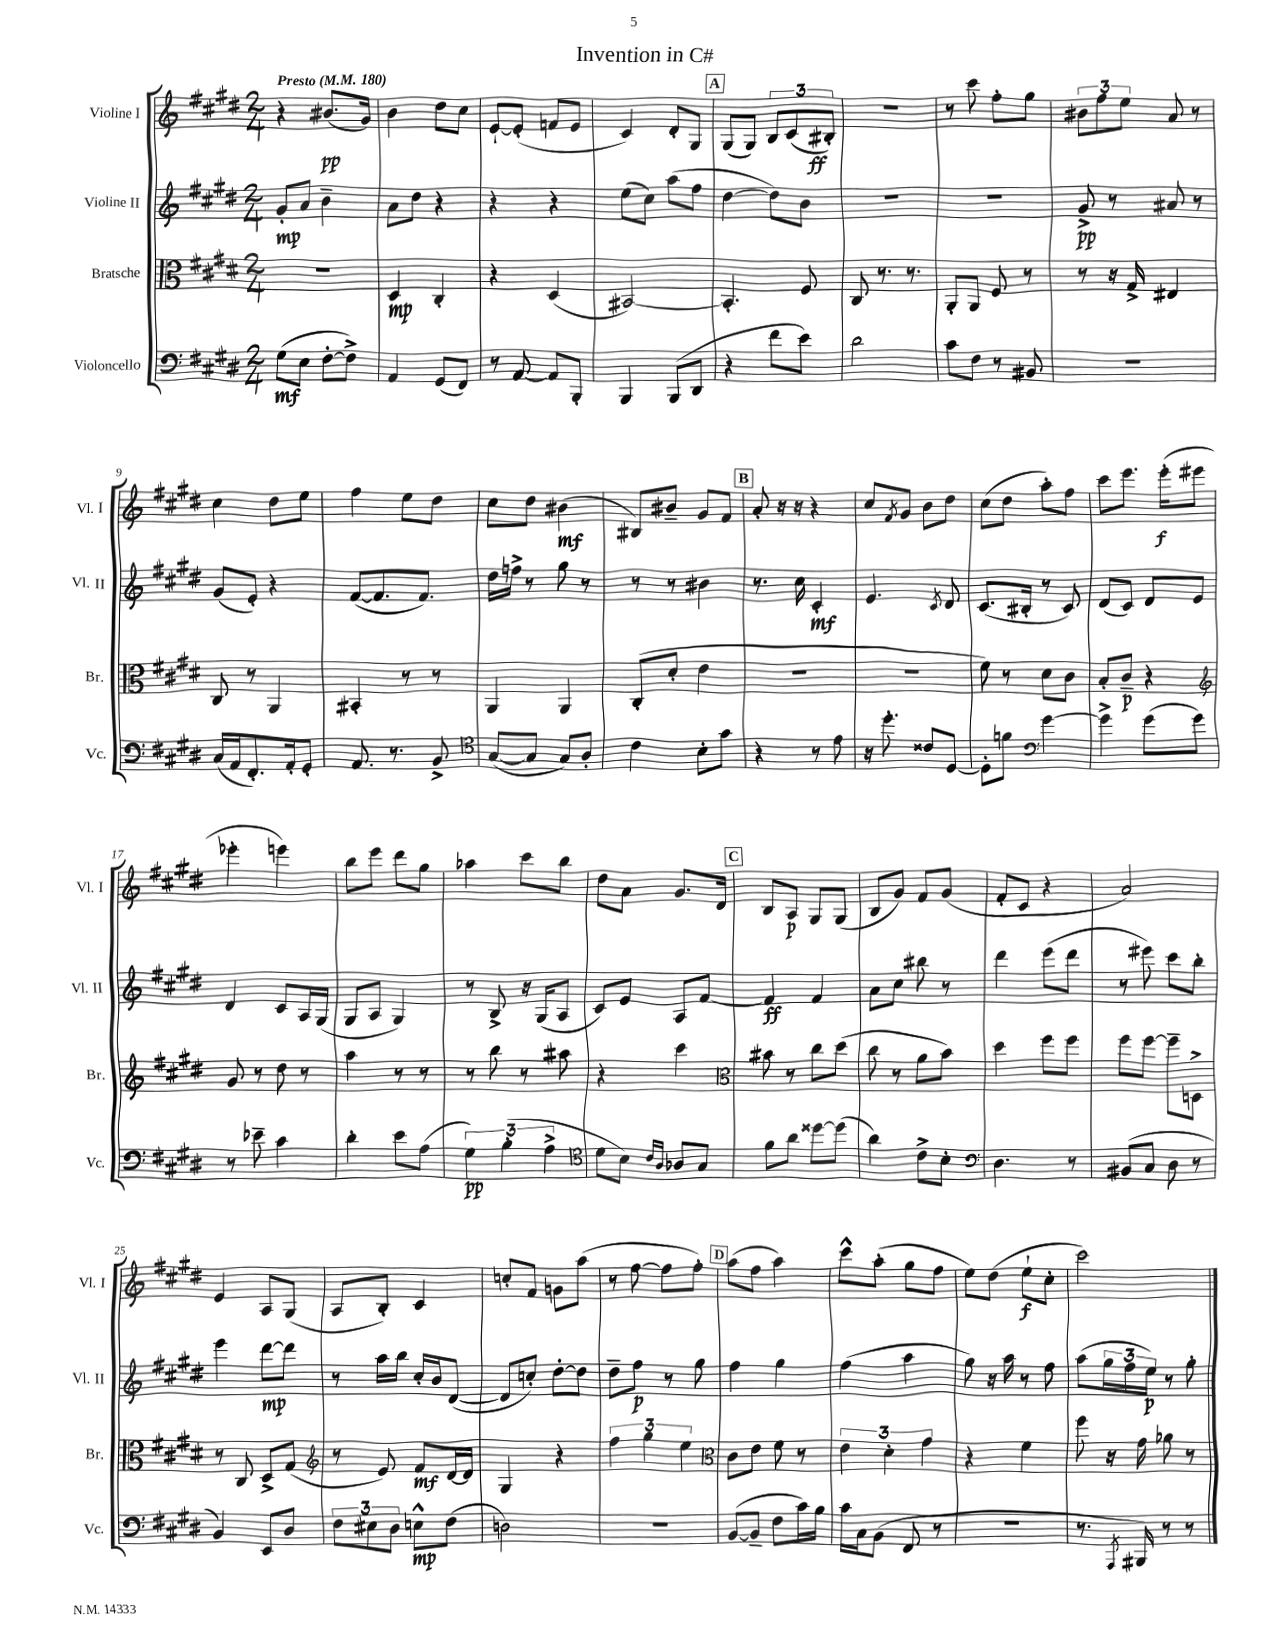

**kern	**dynam	**kern	**dynam	**kern	**dynam	**kern	**dynam
*part4	*part4	*part3	*part3	*part2	*part2	*part1	*part1
*staff4	*staff4	*staff3	*staff3	*staff2	*staff2	*staff1	*staff1
*I"Violoncello	*	*I"Bratsche	*	*I"Violine II	*	*I"Violine I	*
*I'Vc.	*	*I'Br.	*	*I'Vl. II	*	*I'Vl. I	*
*clefF4	*	*clefC3	*	*clefG2	*	*clefG2	*
*k[f#c#g#d#]	*	*k[f#c#g#d#]	*	*k[f#c#g#d#]	*	*k[f#c#g#d#]	*
*M2/4	*	*M2/4	*	*M2/4	*	*M2/4	*
*MM180	*	*MM180	*	*MM180	*	*MM180	*
=1	=1	=1	=1	=1	=1	=1	=1
!	!	!	!	!	!	!LO:TX:a:B:t=Presto	!
(8G#\L	mf	2r	.	8g#'/L	mp	4r	.
8E\J	.	.	.	8a/J	.	.	.
[8F#'\L	.	.	.	4b~\	.	(8.b#X/L	pp
8F#^\J])	.	.	.	.	.	.	.
.	.	.	.	.	.	16g#/Jk)	.
=2	=2	=2	=2	=2	=2	=2	=2
4AA/	.	4D#/	mp	8a\L	.	4b\	.
.	.	.	.	8dd#\J	.	.	.
(8GG#/L	.	4C#'/	.	4r	.	8dd#\L	.
8FF#/J)	.	.	.	.	.	8cc#\J	.
=3	=3	=3	=3	=3	=3	=3	=3
8r	.	4r	.	4r	.	[8e`/L	.
[8AA/	.	.	.	.	.	(8e'/J]	.
8AA/L]	.	(4D#/	.	4r	.	8fn/L	.
8BBB'/J	.	.	.	.	.	8e/J	.
=4	=4	=4	=4	=4	=4	=4	=4
4BBB/	.	[2BB#X/)	.	(8ee\L	.	4c#/)	.
.	.	.	.	8cc#\J)	.	.	.
(8BBB/L	.	.	.	(8aa\L	.	8d#'/L	.
8DD#/J	.	.	.	8ff#\J	.	8G#/J	.
!!LO:REH:place=s1:t=A
=5	=5	=5	=5	=5	=5	=5	=5
4r	.	4.BB#'/]	.	[4dd#\	.	(8G#/L	.
.	.	.	.	.	.	8G#/J)	.
8f#\L	.	.	.	8dd#\L])	.	12B/L	.
.	.	.	.	.	.	(12c#/	.
8e\J)	.	8F#/	.	8b\J	.	.	.
.	.	.	.	.	.	12B#X'/J)	ff
=6	=6	=6	=6	=6	=6	=6	=6
2d#\	.	8C#/	.	2r	.	2r	.
.	.	8.r	.	.	.	.	.
.	.	8.r	.	.	.	.	.
=7	=7	=7	=7	=7	=7	=7	=7
8c#\L	.	8AA'/L	.	2r	.	8r	.
8F#\J	.	8AA/J	.	.	.	8ccc#\	.
8r	.	8F#/	.	.	.	8ff#'\L	.
8BB#X/	.	8r	.	.	.	8gg#\J	.
=8	=8	=8	=8	=8	=8	=8	=8
2r	.	8r	.	8g#^/	pp	12b#X\L	.
.	.	.	.	.	.	12ff#\	.
.	.	16r	.	8r	.	.	.
.	.	.	.	.	.	12ee\J	.
.	.	16G#^/	.	.	.	.	.
.	.	4E#X/	.	8a#X/	.	8a/	.
.	.	.	.	8r	.	8r	.
!!LO:LB:g=z
=9	=9	=9	=9	=9	=9	=9	=9
(16C#/LL	.	8C#/	.	(8g#/L	.	4cc#\	.
16AA/J	.	.	.	.	.	.	.
8.FF#'/)	.	8r	.	8e'/J)	.	.	.
.	.	4AA/	.	4r	.	8dd#\L	.
16AA'/k	.	.	.	.	.	.	.
8GG#'/J	.	.	.	.	.	8ee\J	.
=10	=10	=10	=10	=10	=10	=10	=10
8.AA/	.	4BB#X'/	.	([8f#/L	.	4ff#\	.
.	.	.	.	8.f#/]	.	.	.
8.r	.	.	.	.	.	.	.
.	.	8r	.	.	.	8ee\L	.
.	.	.	.	8.f#/J)	.	.	.
8BB^/	.	8r	.	.	.	8dd#\J	.
=11	=11	=11	=11	=11	=11	=11	=11
*clefC4	*	*	*	*	*	*	*
([8G#/L	.	4AA/	.	16dd#\LL	.	8cc#\L	.
.	.	.	.	16ffn^\JJ	.	.	.
8G#/J]	.	.	.	8r	.	8dd#\J	.
8G#/L)	.	4AA/	.	8gg#\	.	(4b#X\	mf
8A'/J	.	.	.	8r	.	.	.
=12	=12	=12	=12	=12	=12	=12	=12
4c#\	.	(8C#'/L	.	8r	.	8B#X/L)	.
.	.	8d#'/J	.	8r	.	8b#X~/J	.
8B'\L	.	4e\	.	4b#X\	.	8g#/L	.
8g#\J	.	.	.	.	.	8f#/J	.
!!LO:REH:place=s1:t=B
=13	=13	=13	=13	=13	=13	=13	=13
4r	.	2r	.	8.r	.	8a'/	.
.	.	.	.	.	.	16r	.
.	.	.	.	16cc#\	.	16r	.
8r	.	.	.	4c#'/	mf	4r	.
8e\	.	.	.	.	.	.	.
=14	=14	=14	=14	=14	=14	=14	=14
16r	.	2r	.	4.e/	.	8cc#/L	.
8.dd#'\	.	.	.	.	.	.	.
.	.	.	.	.	.	8qf#/	.
.	.	.	.	.	.	8g#/J	.
8c##X/L	.	.	.	.	.	8b\L	.
.	.	.	.	8qc#/	.	.	.
[8D#/J	.	.	.	8d#/	.	8dd#\J	.
=15	=15	=15	=15	=15	=15	=15	=15
8D#'\L]	.	8f#\)	.	(8.c#/L	.	(8cc#\L	.
8fn\J	.	8r	.	.	.	8dd#\J	.
.	.	.	.	16B#X'/Jk	.	.	.
*clefF4	*	*	*	*	*	*	*
[4g#\	.	8d#\L	.	8r	.	8aa'\L)	.
.	.	8c#\J	.	8c#/)	.	8ff#\J	.
=16	=16	=16	=16	=16	=16	=16	=16
4g#^\]	.	8B'/L	.	(8d#/L	.	8ccc#\L	.
.	.	8c#~/J	p	8c#/J)	.	8.eee\J	.
(8g#\L	.	4r	.	8d#/L	.	.	.
.	.	.	.	.	.	(16eee'\KL	f
8g#\J)	.	.	.	8e/J	.	8eee#X\J	.
!!LO:LB:g=z
=17	=17	=17	=17	=17	=17	=17	=17
*	*	*clefG2	*	*	*	*	*
8r	.	8g#/	.	4d#/	.	4eee-X'\	.
8e-X~\	.	8r	.	.	.	.	.
4c#\	.	8dd#\	.	8c#/L	.	4eeen\)	.
.	.	8r	.	16A/L	.	.	.
.	.	.	.	(16G#/JJ	.	.	.
=18	=18	=18	=18	=18	=18	=18	=18
4d#'\	.	4aa\	.	8G#/L	.	8bb\L	.
.	.	.	.	8A/J	.	8eee\J	.
8e\L	.	8r	.	4G#/)	.	8ddd#\L	.
(8A\J	.	8r	.	.	.	8gg#\J	.
=19	=19	=19	=19	=19	=19	=19	=19
6G#\)	pp	8r	.	8r	.	4aa-X\	.
.	.	8bb\	.	8B^/	.	.	.
(6B'\	.	.	.	.	.	.	.
.	.	8r	.	16r	.	8ccc#\L	.
.	.	.	.	(16G#/KL	.	.	.
6A^\	.	.	.	.	.	.	.
.	.	8aa#X\	.	8A/J	.	8bb\J	.
=20	=20	=20	=20	=20	=20	=20	=20
*clefC4	*	*	*	*	*	*	*
8d#\L	.	4r	.	8c#/L)	.	8dd#\L	.
8B\J)	.	.	.	8e/J	.	8a\J	.
16qqc#/LL	.	.	.	.	.	.	.
16qqA/JJ	.	.	.	.	.	.	.
8A-X/L	.	4ccc#\	.	8A/L	.	8.g#/L	.
8G#/J	.	.	.	[8f#/J	.	.	.
.	.	.	.	.	.	16d#/Jk	.
!!LO:REH:place=s1:t=C
=21	=21	=21	=21	=21	=21	=21	=21
*	*	*clefC3	*	*	*	*	*
8f#\L	.	8b#X\	.	4f#/]	ff	8B/L	.
8a\J	.	8r	.	.	.	8A/J	p
[8dd##X\L	.	8cc#\L	.	4f#/	.	8G#/L	.
(8dd##\J]	.	(8dd#\J	.	.	.	(8G#/J	.
=22	=22	=22	=22	=22	=22	=22	=22
4a\)	.	8cc#\	.	8a\L	.	8B/L	.
.	.	8r	.	8cc#\J	.	8g#/J)	.
8c#^\L	.	8a\L	.	8bb#X\	.	8f#/L	.
8B'\J	.	8b\J)	.	8r	.	(8g#/J	.
=23	=23	=23	=23	=23	=23	=23	=23
*clefF4	*	*	*	*	*	*	*
4.D#\	.	4dd#\	.	4ddd#\	.	8f#'/L	.
.	.	.	.	.	.	8c#/J	.
.	.	8ff#\L	.	(8eee\L	.	4r	.
8r	.	8ff#\J	.	8ddd#\J	.	.	.
=24	=24	=24	=24	=24	=24	=24	=24
(8BB#X/L	.	8ff#\L	.	8r	.	2a/)	.
8C#/J	.	[8ff#\J	.	8eee#X\)	.	.	.
8D#\	.	8ff#~\L]	.	8ccc#\L	.	.	.
8r	.	8Dn^\J	.	8bb'\J	.	.	.
!!LO:LB:g=z
=25	=25	=25	=25	=25	=25	=25	=25
4BB/)	.	8r	.	4eee\	.	4e/	.
.	.	8C#/	.	.	.	.	.
8EE/L	.	8D#^/L	.	[8ddd#\L	mp	8A/L	.
8D#/J	.	(8G#/J	.	8ddd#\J]	.	(8G#/J	.
=26	=26	=26	=26	=26	=26	=26	=26
*	*	*clefG2	*	*	*	*	*
12F#\L	.	8r	.	8r	.	8A/L	.
12E#X\	.	.	.	.	.	.	.
.	.	8e/)	.	16aa\LL	.	8B'/J)	.
12D#\J	.	.	.	.	.	.	.
.	.	.	.	16bb\JJ	.	.	.
8En^^\L	mp	8f#/L	mf	16cc#'/LL	.	4c#/	.
.	.	.	.	16b/J	.	.	.
(8F#\J	.	[16d#/L	.	([8d#/J	.	.	.
.	.	16d#/JJ]	.	.	.	.	.
=27	=27	=27	=27	=27	=27	=27	=27
2Dn\)	.	4G#/	.	8d#/L]	.	8ccn'/L	.
.	.	.	.	8ccn'/J)	.	8f#/J	.
.	.	4r	.	[8dd#'\L	.	8gn\L	.
.	.	.	.	8dd#\J]	.	(8aa\J	.
=28	=28	=28	=28	=28	=28	=28	=28
2r	.	6ff#\	.	8dd#~\L	.	8r	.
.	.	.	.	8ff#\J	p	[8ff#\	.
.	.	6gg#\	.	.	.	.	.
.	.	.	.	8r	.	8ff#\L]	.
.	.	6ee\	.	.	.	.	.
.	.	.	.	8gg#\	.	8ff#'\J)	.
!!LO:REH:place=s1:t=D
=29	=29	=29	=29	=29	=29	=29	=29
*	*	*clefC3	*	*	*	*	*
([8BB/L	.	8c#\L	.	4ff#\	.	(8aa\L	.
8BB~/J]	.	8e\J	.	.	.	8ff#\J	.
8F#\L	.	8f#\	.	4gg#\	.	4aa\)	.
16c#\L)	.	8r	.	.	.	.	.
16B\JJ	.	.	.	.	.	.	.
=30	=30	=30	=30	=30	=30	=30	=30
16c#\LL	.	6e\	.	(4ff#\	.	8ccc#^^\L	.
16C#\J	.	.	.	.	.	.	.
(8BB\J	.	.	.	.	.	(8aa'\J	.
.	.	6d#'\	.	.	.	.	.
8FF#/	.	.	.	4aa\	.	8gg#\L	.
.	.	6g#\	.	.	.	.	.
8r	.	.	.	.	.	8ff#\J	.
=31	=31	=31	=31	=31	=31	=31	=31
2r	.	4r	.	8gg#\)	.	8ee\L)	.
.	.	.	.	16r	.	(8dd#\J	.
.	.	.	.	16aa\	.	.	.
.	.	4f#\	.	8r	.	8ee`\L	f
.	.	.	.	8ff#\	.	8cc#'\J	.
=32	=32	=32	=32	=32	=32	=32	=32
8.r	.	8ff#\	.	(8aa\L	.	2ccc#\)	.
.	.	16r	.	24gg#\L	.	.	.
.	.	.	.	24ff#\	.	.	.
8qAAA/	.	.	.	.	.	.	.
16BBB#X/)	.	16g#\	.	.	.	.	.
.	.	.	.	24ee\JJ)	p	.	.
8r	.	8a-X\	.	8r	.	.	.
8r	.	8r	.	8gg#'\	.	.	.
==	==	==	==	==	==	==	==
*-	*-	*-	*-	*-	*-	*-	*-
